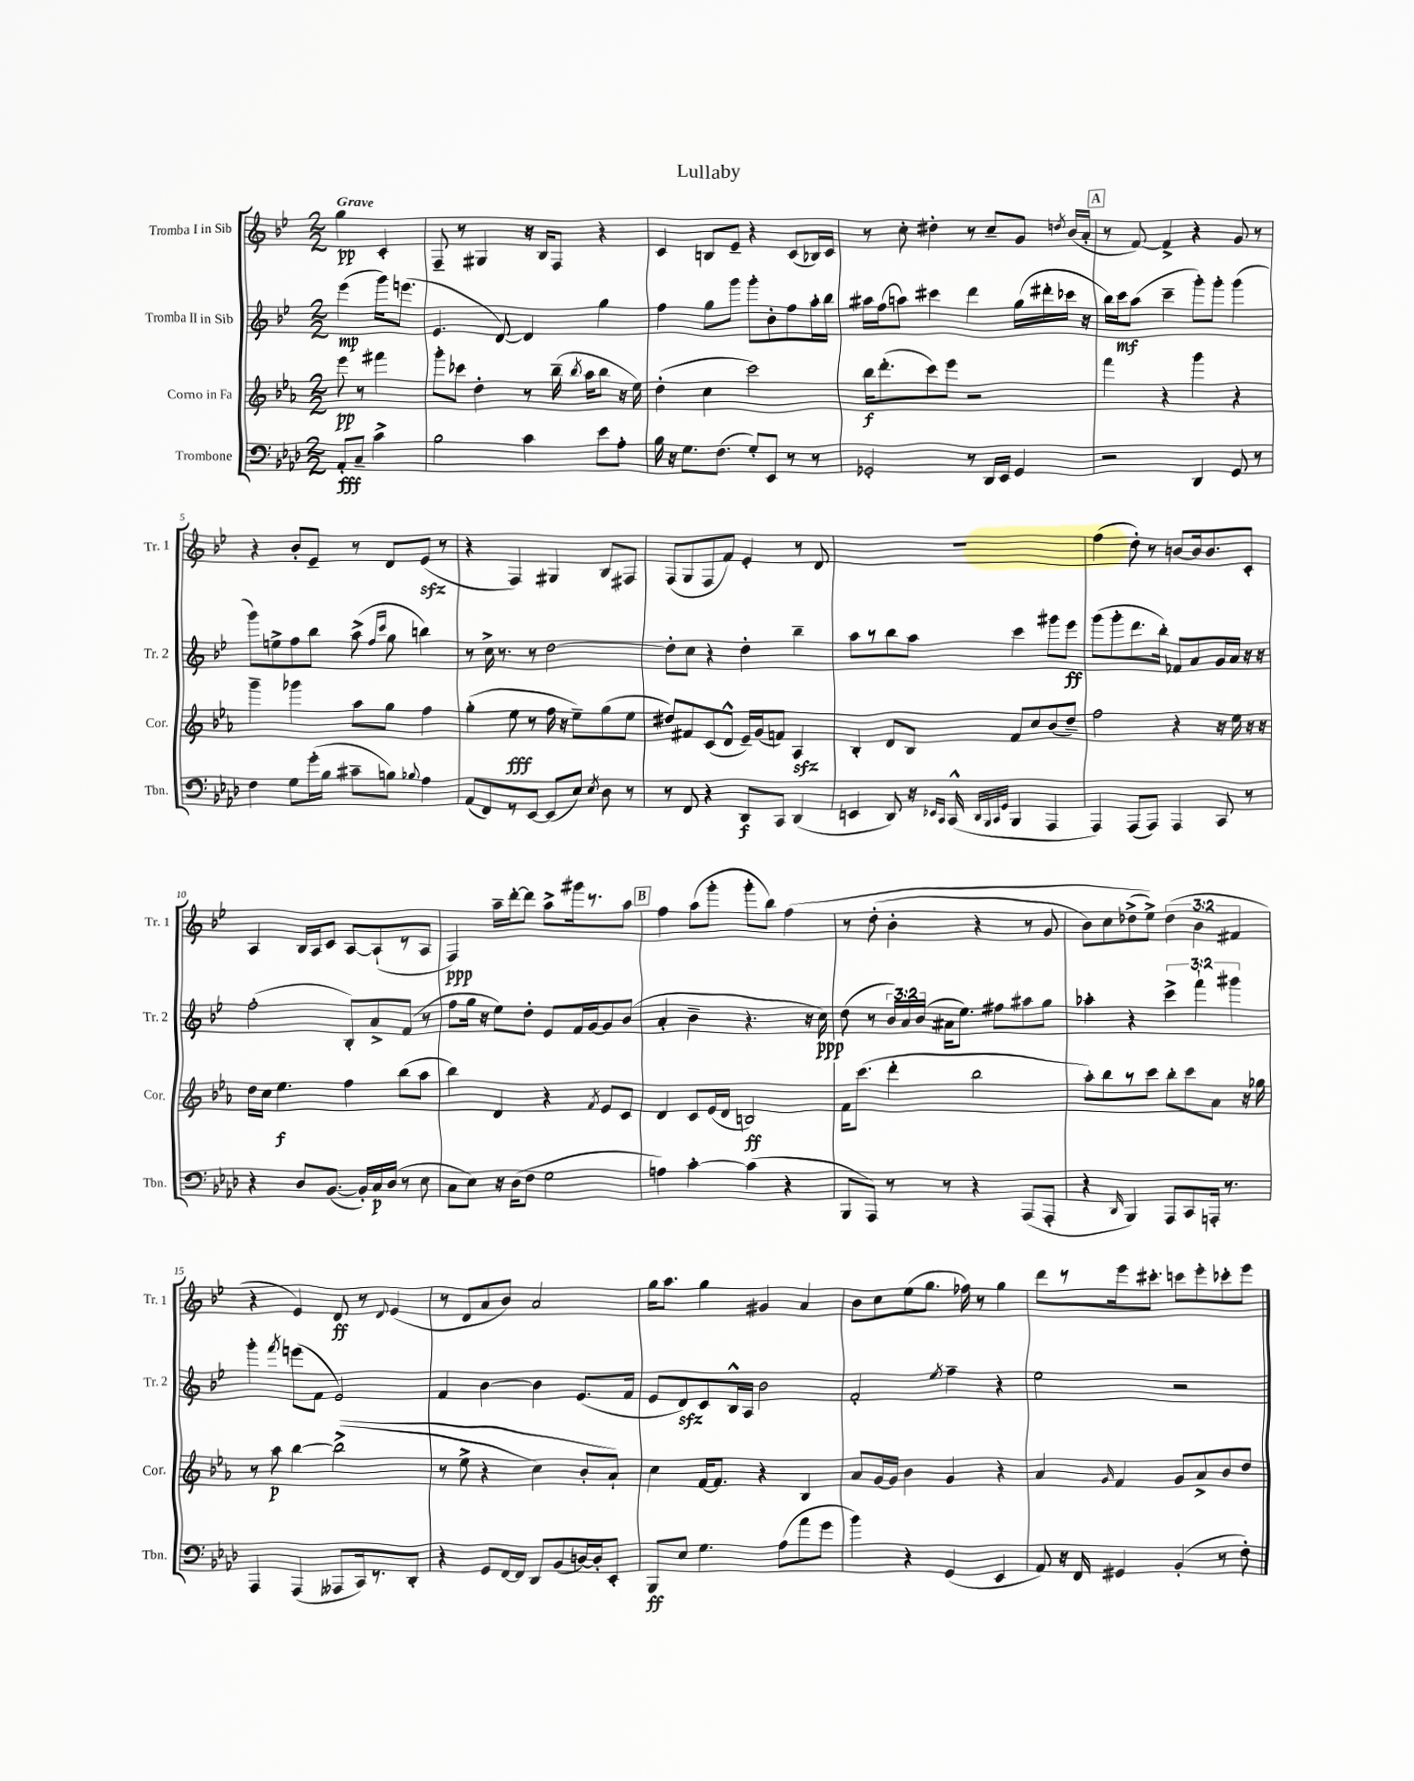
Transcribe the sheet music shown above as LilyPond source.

\header { title = "Lullaby" }
<<
\new StaffGroup <<
\new Staff = "s0" \with { instrumentName = "Tromba I in Sib" shortInstrumentName = "Tr. 1" } {
    \clef treble \key bes \major \numericTimeSignature \time 2/2 \override Staff.TupletNumber.text = #tuplet-number::calc-fraction-text \partial 2 \tempo "Grave"
    \autoBeamOff g''4\pp c'4-. |
    f8-- r8 gis4 r16 bes16[ f8] r4 |
    c'4 b8[ ees'8]-- r4 c'8[( bes16) c'16] |
    r8 c''8-. dis''4-. r8 c''8[-- g'8] \acciaccatura { d''8 } bes'16[( a'16]-. |
    \mark \markup { \box "A" } r8 f'8~) f'4-> r4 g'8 r8 |
    r4 bes'8[-. ees'8]-- r8 d'8[ ees'8]\sfz( r8 |
    r4 f4) gis4 bes8[ fis8] |
    f8[( g8 f8 f'8]) ees'4-. r8 d'8 |
    R1 |
    f''4( d''8-.) r8 b'8[~ b'16 b'8. c'8]-. |
    a4 bes16[ a16 c'8] a8[~ a8-!( r8 a8] |
    f4\ppp) a''16[-- d'''16~-. d'''8] a''8[-> gis'''16 r8. a''8] |
    \mark \markup { \box "B" } f''4 a''8[( g'''8]-. g'''8[-. bes''8]) f''4\( |
    r8 d''8-.( bes'4-. r4 r8 g'8 |
    bes'8[) c''8 des''8->( ees''8]->)\) \tuplet 3/2 { des''4( bes'4 fis'4 } |
    r4 ees'4) d'8\ff r8 \appoggiatura { d'8 } ees'4( |
    r8 d'8[ a'8 bes'8]) a'2 |
    g''16[ a''8.] g''4 gis'4 a'4 |
    bes'8[ c''8 ees''8( g''8.] fes''16) r8 g''4 |
    d'''8[ r8 ees'''16 cis'''8.]-. c'''8[ ees'''8-. ces'''8-. ees'''8] \bar "|." |
}
\new Staff = "s1" \with { instrumentName = "Tromba II in Sib" shortInstrumentName = "Tr. 2" } {
    \clef treble \key bes \major \numericTimeSignature \time 2/2 \override Staff.TupletNumber.text = #tuplet-number::calc-fraction-text \partial 2
    \autoBeamOff ees'''4\mp( g'''16[) e'''8.]( |
    ees'4. d'8~) d'4 g''4 |
    f''4 g''8[ g'''8] g'''8[-. bes'8-. f''8 a''16-. bes''16] |
    ais''16[ f''16( a''8]) cis'''4 d'''4 g''16[( dis'''16-. ces'''16] r16 |
    \mark \markup { \box "A" } bes''16[) c'''16\mf a''8]( c'''4-- g'''8[-.) g'''8]-. g'''4( |
    g'''8[) e''8-> f''8 bes''8] a''8->( \grace { f''16[ c'''16] } g''8 b''4) |
    r8 c''16-> r8. r8 d''2~ |
    d''8[-. c''8] r4 d''4-. bes''4-- |
    a''8[ r8 bes''8 a''8] c'''4 gis'''8[ ees'''8]\ff |
    g'''8[( g'''8-. d'''8. bes''16]-.) fes'8[ a'8 g'16 a'16] r16 r16 |
    f''2-.( bes8[-.) a'8-> f'8]( r8 |
    f''8[ g''16] r16 ees''8[) d''8]-. ees'8[ f'16 g'16~ g'8 bes'8]( |
    \mark \markup { \box "B" } a'4-. bes'4-- r4. r16 c''16\ppp) |
    d''8( r8 \tuplet 3/2 { bes'16[) a'16 bes'16]( } ais'16[ ees''8.]) fis''8[ ais''8 g''8] |
    aes''4-. r4 \tuplet 3/2 { c'''4-> f'''4-! gis'''4 } |
    g'''4-. \acciaccatura { f'''8 } e'''8[( f'8] ees'2) |
    f'4 bes'4~ bes'4 ees'8.[( f'16] |
    ees'8[ d'8\sfz) c'8 bes16-^ a16] bes'2 |
    f'2-. \acciaccatura { ees''8 } f''4-- r4 |
    ees''2 r2 \bar "|." |
}
\new Staff = "s2" \with { instrumentName = "Corno in Fa" shortInstrumentName = "Cor." } {
    \clef treble \key ees \major \numericTimeSignature \time 2/2 \partial 2
    \autoBeamOff ees'''8\pp r8 fis'''4 |
    g'''8[-. ces'''8] d''4-. r8 bes''16--( \acciaccatura { bes''8 } aes''16[ bes''8] r16 ees''16) |
    d''4-.( c''4 c'''2) |
    bes''16[\f d'''8.-.( c'''8) ees'''8] r2 |
    \mark \markup { \box "A" } f'''4 r4 g'''4 r4 |
    g'''4-- ges'''4 aes''8[ g''8] f''4 |
    g''4-.( ees''8\fff r8 f''16 r16 ees''8[--) g''8( ees''8] |
    dis''8[) fis'8 c'8( d'8]-^ ees'16[--) g'16( f'8]) aes4\sfz |
    bes4-. d'8[ bes8] f'8[ c''8 bes'8( d''8]--) |
    f''2 r4 r16 ees''16 r16 r16 |
    d''16[ c''16] ees''4.\f f''4 bes''8[( aes''8] |
    bes''4) d'4 r4 \acciaccatura { f'8 } ees'8[ c'8] |
    \mark \markup { \box "B" } d'4 c'8[ ees'16( d'16] b2\ff) |
    f'16[ c'''8.]( d'''4-. bes''2 |
    aes''8[-.) bes''8 r8 c'''8] bes''8[-. c'''8 aes'8] r16 ges''16 |
    r8 aes''8\p bes''4~ bes''2->(\( |
    r8 ees''8-> r4 c''4) bes'8[-. aes'8]-!\) |
    c''4 f'16[~ f'8.] r4 bes4 |
    aes'8[ g'16~ g'16] bes'4 g'4 r4 |
    aes'4 \grace { g'16 } f'4 g'8[ aes'8-> bes'8 d''8] \bar "|." |
}
\new Staff = "s3" \with { instrumentName = "Trombone" shortInstrumentName = "Tbn." } {
    \clef bass \key aes \major \numericTimeSignature \time 2/2 \partial 2
    \autoBeamOff aes,8[-.\fff c8]-- c'4-> |
    bes2 c'4 ees'8[ aes8]-. |
    bes16 r16 g8.[ f8.]( g8[-.) ees,8] r8 r8 |
    ges,2-. r8 des,16[ ees,16] ges,4 |
    \mark \markup { \box "A" } r2 des,4 g,8 r8 |
    f4 g8[ g'16-.( bes16] cis'8[-- b8]) \appoggiatura { bes8 } aes4 |
    aes,8[( f,8) r8 ees,8]~ ees,8[( ees8]) \acciaccatura { ees8 } des8 r8 |
    r8 f,8 r4 des,8[\f c,8] des,4( |
    e,4 des,8) r16 \grace { ees,16[ c,16] } c,16-^( \grace { des,32[ bes,,32 c,32 g,32] } bes,,4 aes,,4 |
    aes,,4) aes,,8[( aes,,8]) aes,,4 c,8 r8 |
    r4 des8[ bes,8.]~( bes,16[-.) c16\p des16]( r8 ees8 |
    c8[ ees8]) r16 des16[( f8] g2 |
    \mark \markup { \box "B" } a4) c'4~-. c'4( r4 |
    bes,,8[ aes,,8]) r8 r8 r4 aes,,8[( aes,,8]-. |
    r4 \grace { des,16 } bes,,4) aes,,8[ c,8 a,,16]-. r8. |
    aes,,4 aes,,4( aeses,,8[ c,16) r8. des,8]-. |
    r4 g,8[ f,16~ f,16] des,8[ bes,8( d16~) d16-. ees,8]-. |
    bes,,8[\ff ees8] g4. aes8[( aes'8 g'8] |
    bes'4) r4 g,4( ees,4 |
    aes,8) r16 f,16 gis,4 bes,4-.( r8 f8-.) \bar "|." |
}
>>
>>
